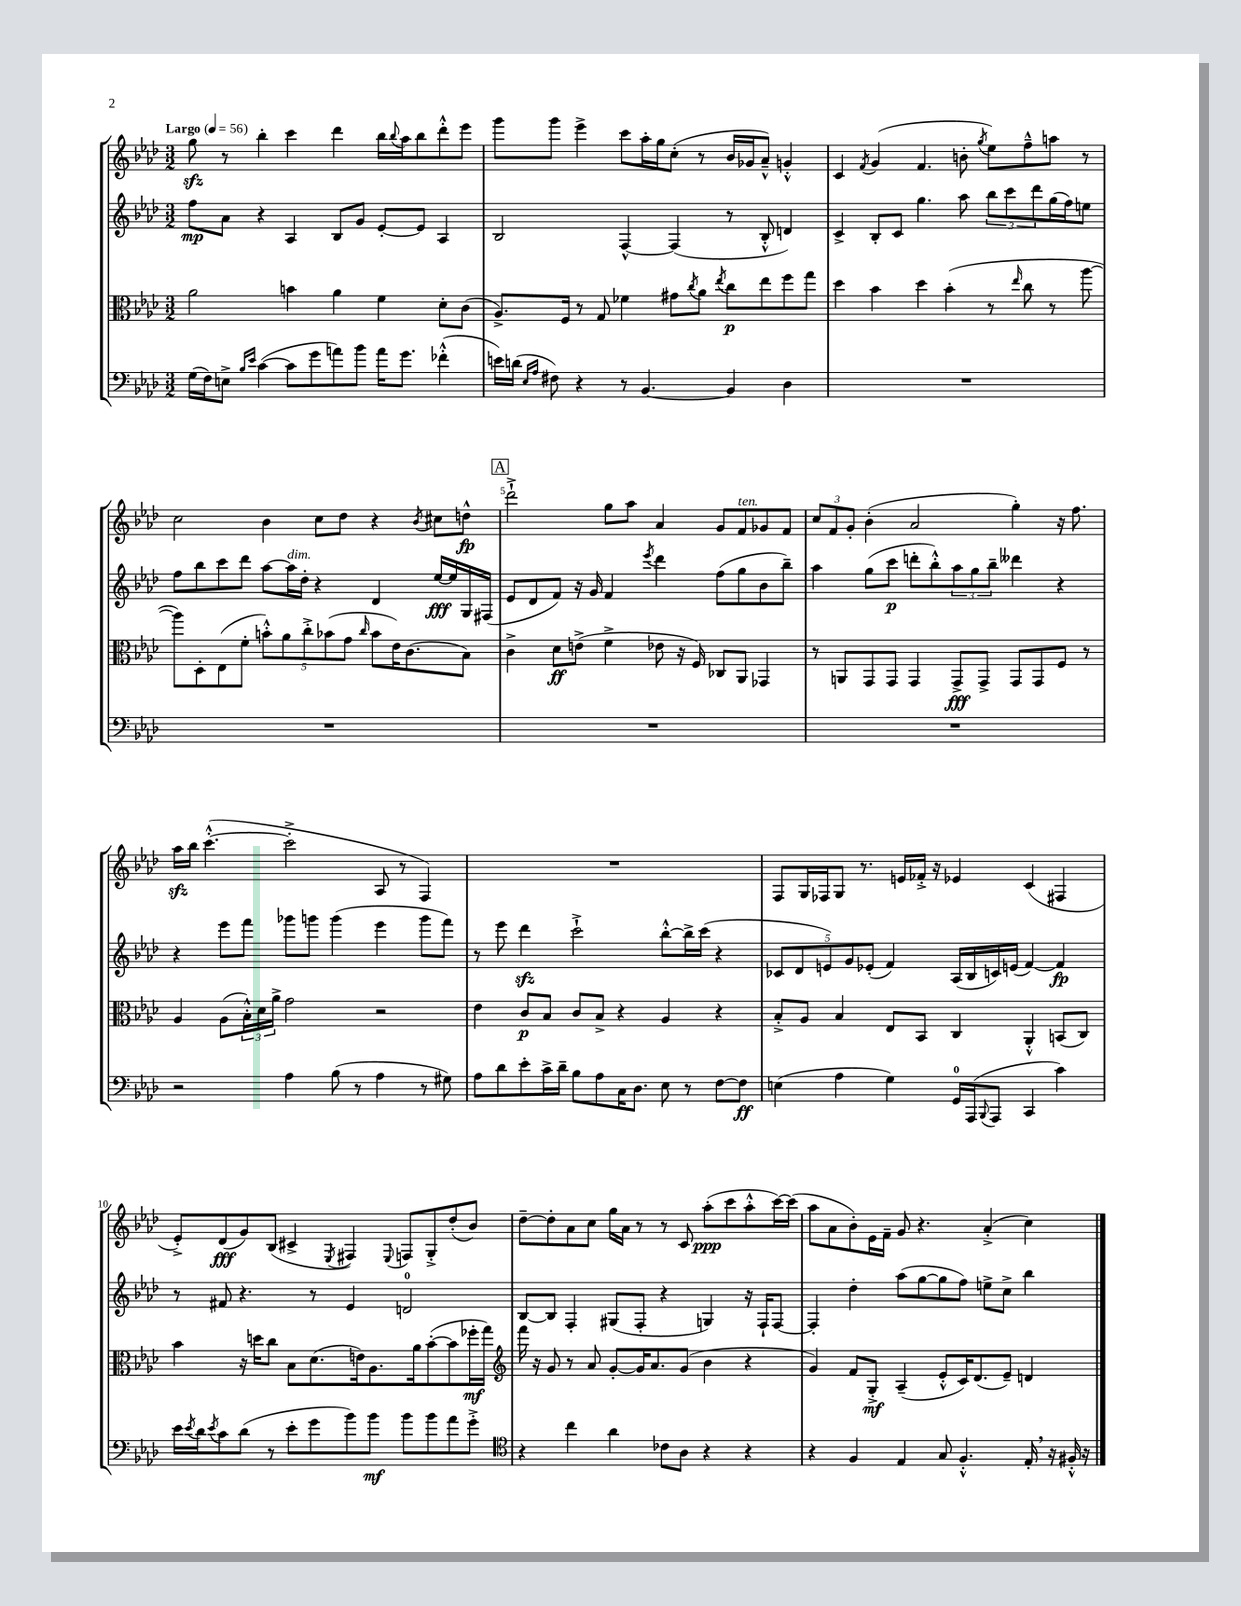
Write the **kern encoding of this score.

**kern	**kern	**kern	**kern
*staff4	*staff3	*staff2	*staff1
*clefF4	*clefC3	*clefG2	*clefG2
*k[b-e-a-d-]	*k[b-e-a-d-]	*k[b-e-a-d-]	*k[b-e-a-d-]
*M3/2	*M3/2	*M3/2	*M3/2
*MM56	*MM56	*MM56	*MM56
(16G\LL	2a-\	8ff\L	8gg\
16F\J)	.	.	.
8E^\J	.	8a-\J	8r
16qqB-/LL	.	.	.
16qqe-/JJ	.	.	.
([4c\	.	4r	4bb-'\
8c\]L	4b\	4A-/	4ccc\
8g\	.	.	.
8a\)	4a-\	8B-/L	4ddd-\
8b-\J	.	8g/J	.
16a\LK	4f\	[8e-'/L	16bb-\LL
.	.	.	8qqbb-/
8.g\J	.	.	16aa-\J
.	.	8e-/]J	8bb-\
(4f-'^^\	8d-'\L	4A-/	8ddd-'^^\
.	(8c\J	.	8eee-\J
=	=	=	=
16e\LL)	8.A-^/L)	2B-/	8ggg\L
(16d\JJ	.	.	.
16qqE-/LL	.	.	.
16qqA-/JJ	.	.	.
8F#\)	.	.	8ggg\J
.	16F/Jk	.	.
4r	8r	.	4eee-^\
.	8G/	.	.
8r	4f-\	[4F^^/	8ccc\L
[4.BB-/	.	.	16aa-'\L
.	.	.	16gg\J
.	8g#\L	(4F/]	(8cc'\J
.	8qcc/	.	.
.	8a-\J	.	8r
.	8qee-/	.	.
4BB-/]	8cc\L	8r	16b-/LL
.	.	.	16g-/J
.	8ee-\	8B-'^^/	8a-~^^/J)
4D-\	8ff\	4d/)	4g'^^/
.	8gg\J	.	.
=	=	=	=
1.r	4dd-\	4c^/	4c/
.	.	.	8qf/
.	4b-\	8B-'/L	(4g/
.	.	8c/J	.
.	4dd-\	4.gg\	4.f/
.	(4b-'\	.	.
.	.	8aa-\	8b'\
.	.	.	8qgg/
.	8r	12bb-\L	8ee-\L)
.	.	12ccc\	.
.	16qqee-/	.	.
.	8cc\	.	8ff~^^\
.	.	12ddd-\	.
.	8r	(16gg\L	8aa\J
.	.	16ff\J)	.
.	[8aa-\	8ee\J	8r
=	=	=	=
1.r	8aa-\]L)	8ff\L	2cc\
.	8D-'\	8bb-\	.
.	(8E-\	8ccc\	.
.	8f'\J	8ddd-\J	.
.	10b'^^\L)	[8aa-\L	4b-\
.	10a-\	.	.
.	.	16aa-\]L	.
.	.	16dd-'\JJ	.
.	10cc'^\	.	.
.	.	4r	8cc\L
.	(10b-\	.	.
.	.	.	8dd-\J
.	10g\J	.	.
.	16qqcc/	.	.
.	8b-\L	4d-/	4r
.	16e-\K)	.	.
.	(8.c\	.	.
.	.	.	8qb-/
.	.	[16ee-/LL	8cc#\L
.	.	16ee-/]	.
.	8B-\J)	16G/	8dd^^\J
.	.	(16F#/JJ	.
=	=	=	=
1.r	4c^\	8e-/L	2ddd-`^\
.	.	8d-/	.
.	8d-\L	8f/J)	.
.	(8e^\J	16r	.
.	.	16g/	.
.	4f^\	4f/	8gg\L
.	.	.	8aa-\J
.	.	8qeee-/	.
.	8e-\	4ddd-\	4a-/
.	16r	.	.
.	16F/)	.	.
.	8C-/L	(8ff\L	8g/L
.	8AA-/J	8gg\	8f/
.	4GG-/	8b-\	8g-/
.	.	8bb-~\J)	8f/J
=	=	=	=
1.r	8r	4aa-\	12cc/L
.	.	.	12f/
.	8AA/L	.	.
.	.	.	12g'/J
.	8GG/	(8gg\L	(4b-'\
.	8GG/J	8ccc\J	.
.	4GG/	8ddd'\L	2a-/
.	.	8bb-'^^\)	.
.	8GG^/L	12aa-\	.
.	.	12gg\	.
.	8GG^/J	.	.
.	.	12bb-~\J	.
.	8GG/L	4ddd--\	4gg'\)
.	8GG/	.	.
.	8F/J	4r	16r
.	.	.	8.ff\
.	8r	.	.
=	=	=	=
2r	4A-/	4r	16aa-\LL
.	.	.	16bb-\JJ
.	.	.	([4.ccc'^^\
.	(8A-\L	8eee-\L	.
.	24B-'^^\L)	8fff\J	.
.	24d-\	.	.
.	24a-^\JJ	.	.
4A-\	2g\	8ggg-\L	2ccc'^\]
.	.	8ggg\J	.
(8B-\	.	(4ggg\	.
8r	.	.	.
4A-\	2r	4eee-\	8A-/
.	.	.	8r
8r	.	8ggg\L	4F/)
8G#\)	.	8fff\J)	.
=	=	=	=
8A-\L	4e-\	8r	1.r
8d-\	.	8eee-\	.
8e-'\	8c/L	4ddd-\	.
16c^\L	8B-/J	.	.
16d-~\JJ	.	.	.
8B-\L	8c/L	2ccc`^\	.
8A-\	8B-^/J	.	.
16C\K	4r	.	.
8.D-\J	.	.	.
8E-\	4A-/	[8bb-'^^\L	.
8r	.	16bb-^\]L	.
.	.	(16ccc\JJ	.
[8F\L	4r	4r	.
8F\]J	.	.	.
=	=	=	=
(4E\	8B-'^/L	10c-/L	8F/L
.	.	10d-/	.
.	8A-/J	.	16G/L
.	.	.	16F-/J
.	.	10e/)	.
4A-\	4B-/	.	8G/J
.	.	10g/	.
.	.	.	8.r
.	.	(10e-'/J	.
4G\)	8E-/L	4f/)	.
.	.	.	16e/LL
.	8BB-/J	.	16f-'^/JJ
.	.	.	16r
16GG/LL	4C/	(16A-/LL	4e-/
(16AAA-/J	.	16B-/	.
8qqBBB-/	.	.	.
8AAA-/J	.	16c/)	.
.	.	(16e/JJ	.
4CC/	4AA-'^^/	[4f/)	(4c/
4c\)	(8BB/L	4f/]	4F#/
.	8C/J)	.	.
=	=	=	=
16e-\LL	4b-\	8r	8e-'^/L)
8qe-/	.	.	.
16d-\J	.	.	.
8qe-/	.	.	.
8c\	.	8f#/	(8d-/
(8d-\J	16r	4.r	8g/)
.	16dd\LK	.	.
8r	8cc\J	.	(8B-/J
8e-'\L	8B-\L	.	4c#^/
8g\	(8.d-\	8r	.
.	.	.	8qE-/
8b-\)	.	4e-/	4F#/)
.	16e\k)	.	.
8b-\J	8.A-\	.	.
.	.	.	8qqE-/
8b-\L	.	2d/	8F/L
.	16a-\k	.	.
8b-\	([8b-'\	.	8G'^/
8a-\	8b-\]	.	(8dd-'/
8g'^\J	16ff-'\L	.	8b-/J)
.	16gg\JJ)	.	.
=	=	=	=
*clefC4	*clefG2	*	*
4r	16fff\	[8B-/L	[8dd-~\L
.	16r	.	.
.	8g/	8B-/]J	8dd-'\]
4cc\	8r	4F'/	8a-\
.	8a-/	.	8cc\J
4a-\	[8g'/L	(8G#/L	16gg\LL
.	.	.	16a-\JJ
.	16g/]K	8F'/J	8r
.	8.a-/	.	.
8c-\L	.	4r	8r
8A-\J	(8g/J	.	8c/
4r	4b-\	4G/)	(8aa-'\L
.	.	.	8ccc\
4r	4r	16r	8aa-'^^\
.	.	16F`/LK	.
.	.	[8F/J	[16ccc\L)
.	.	.	(16ccc\]JJ
=	=	=	=
4r	4g/)	4F'/]	8aa-\L
.	.	.	8a-\
4F/	8f/L	4dd-'\	8b-'\)
.	8G'^/J	.	16e-\L
.	.	.	16f~\JJ
4E-/	(4A-~/	(8aa-\L	8g/
.	.	[8gg\	4.r
8G/	8e-'^^/L	8gg\]	.
4.F'^^/	16c/K)	8ff\J)	.
.	(8.d-/	.	.
.	.	8ee^\L	(4a-'^/
.	8e-~/J)	8cc^\J	.
16E-'/	4d/	4bb-\	4cc\)
16r	.	.	.
16F#'^^/	.	.	.
16r	.	.	.
==	==	==	==
*-	*-	*-	*-
